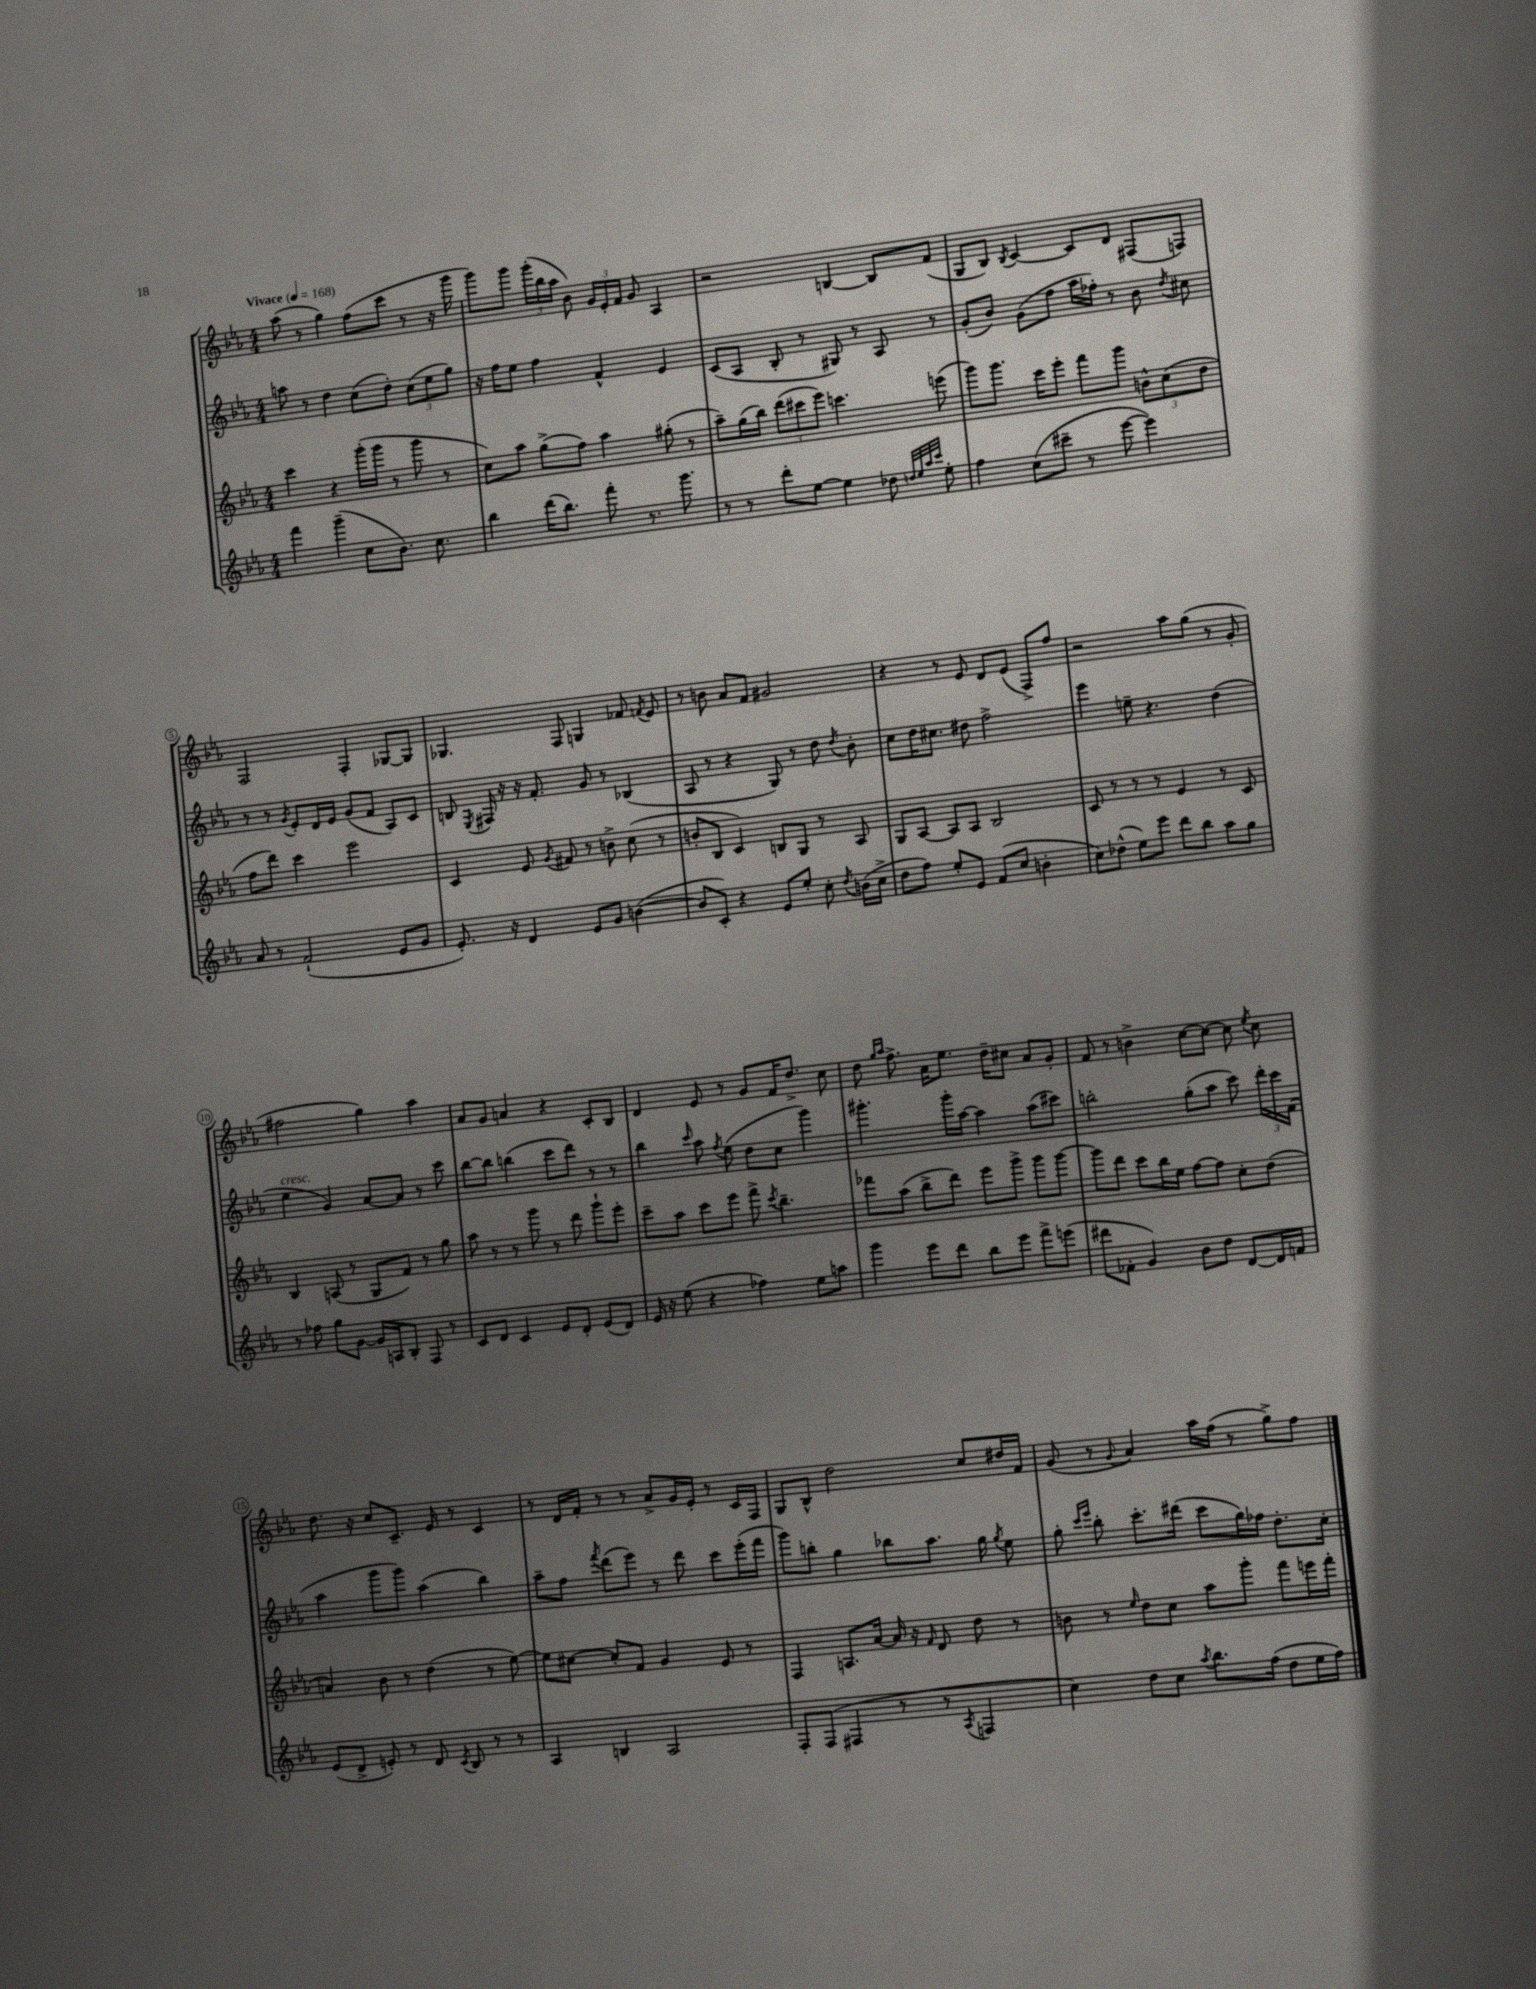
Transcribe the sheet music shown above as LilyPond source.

<<
\new StaffGroup <<
\new Staff = "s0" {
    \clef treble \key ees \major \numericTimeSignature \time 4/4 \tempo "Vivace" 4 = 168
    \autoBeamOff aes''8( r8 g''4) f''8[( c'''8] r8 r16 g'''16 |
    g'''8[) g'''8] \tuplet 3/2 { g'''16[-.( bes''16 aes''16] } bes'8) \tuplet 3/2 { g'16[ ees'16-. f'16] } g'8 aes4 |
    r2 b4~ b8[ f'8]( |
    g8[ bes8]) \acciaccatura { bes8 } c'4~ c'8[ d'8] fis8[( f8]) |
    f2 f4-. ges8[~ ges8] |
    ges4. f8 g4 fes'8 \acciaccatura { f'8 } ees'8 |
    r8 b'8 aes'8[ f'8] gis'2 |
    r4 r8 ees'8 d'8[ ees'8]( f8[->) f''8] |
    r2 aes''8[ g''8]( r8 g'8-. |
    fis''2 g''4) aes''4 |
    aes'8[ g'8] a'4 r4 c'8[-. bes8] |
    d'4 ees'8 r8 g'8[ f'16 d''8.]-> c''8 |
    d''8 \grace { g''16[ aes''16] } f''8.-> aes'16[ ees''8.] d''16[-- cis''8] aes'8[ g'8]-. |
    f'8 r8 b'4-> c''8[~ c''8]~ c''8 \acciaccatura { ees''8 } c''8 |
    d''8. r16 c''8[ c'8.]-- ees'16 r8 c'4 |
    r8 d'16[ f'16]-. r8 r8 aes'8[-> g'16 ees'16]-. r8 c'16[ f16] |
    g8[ bes8]-^ d''2 c''8[ dis''16 f'16] |
    g'8( r8 \appoggiatura { g'8 } aes'4) aes''16[ f''16]( r8 g''8[->) f''8] \bar "|." |
}
\new Staff = "s1" {
    \clef treble \key ees \major \numericTimeSignature \time 4/4
    \autoBeamOff a''8 r8 d''4 c''8[( d''8]-.) \tuplet 3/2 { c''8[( ees''8 g''8]) } |
    r16 f''16[ ees''8] f''4 f'4-^ ees'4 |
    c'8[( aes8] bes8-. r8 gis8) r8 aes8 r8 |
    g'8[-.( bes'8]) g'8[( f''8] aes''16[ fes''16]-.) r8 bes'8 \acciaccatura { d''8 } cis''8 |
    r8 r8 \acciaccatura { g'8 } ees'8[-. d'16 ees'16] g'8[( f'8] aes8[) c'8] |
    b8 \acciaccatura { ees8 } fis16 r16 r16 f'8.-. g'8 r8 bes4( |
    aes8 r8 r4 g8) r8 d''8 \acciaccatura { d''8 } bes'8-. |
    c''8[ d''16 cis''8.] dis''8 f''2-> |
    ees'''4 e''8-- r4. d''4( |
    ees''4^\markup { \italic "cresc." } g'4) aes'8[~ aes'8] r8 c'''8 |
    bes''8[~ bes''8] b''4( c'''8[ d'''8]) r8 r8 |
    bes''4 \grace { c'''16 } aes''8 \acciaccatura { f''8 } ees''8( d''8[ c''8] g'''4) |
    gis'''4.-. gis'''16[-. aes''16]~ aes''4 aes''8[( cis'''8]) |
    b''2-. g''8[-.( aes''8] c'''8) \tuplet 3/2 { d'''16[-. c'''16 f'16]( } |
    aes''4 g'''8[ g'''8]) aes''4( bes''4) |
    aes''8[-- f''8] \acciaccatura { f'''8 } d'''8[( ees'''8]) r8 d'''8 c'''8[ ees'''16-.( f'''16] |
    g'''8[) b''8]-. g''4 bes''8[ aes''8.] g''16 \acciaccatura { g''8 } ees''8 |
    g''8-. \grace { c'''16[ ees'''16] } bes''8-. c'''8.[-. dis'''16]( c'''8[ g''16) fes''16] d''8.[-. c''16]-. \bar "|." |
}
\new Staff = "s2" {
    \clef treble \key ees \major \numericTimeSignature \time 4/4
    \autoBeamOff c'''4 r4 g'''16[-.( g'''16] r8 g'''8 r8 |
    c''8[) aes''8] g''8[->( f''8]) aes''4 gis''8-.( r8 |
    aes''8[--) g''16( bes''16]) \tuplet 3/2 { d'''8[( cis'''8 ees'''8]) } c'''4. e'''8( |
    g'''8[) g'''8.] c'''16[ ees'''8]-. f'''8[ g'''8] \tuplet 3/2 { b'8[-^ c''8( d''8] } |
    f''8[ d'''8]) c'''4 ees'''2 |
    c'4 ees'8 \acciaccatura { g'8 } fis'8 r8 b'8-> c''8( r8 |
    b'8[-. bes8] c'4) b8[ g8] r8 aes8 |
    g8[ aes8]~ aes8[ aes8] bes2 |
    c'8 r8 r8 r8 ees'4 r8 c'8 |
    bes4 a8( r8 g8[ f'8]) r8 g''8 |
    aes''8 r8 r8 g'''8 r8 d'''8 g'''8[-! ees'''8]-. |
    c'''8[-- aes''8] c'''8[ ees'''8] f'''8-> \acciaccatura { c'''8 } bes''4.-- |
    fes'''8[ aes''8]( bes''8[-> d'''8]) ees'''8[ g'''8]-> g'''8[ g'''8]~ |
    g'''8[ d'''8] c'''8[ bes''16 ees''16] f''8[~ f''8] c''8[-. d''8]( |
    a'4) bes'8 r8 d''4( r8 ees''8~) |
    ees''8[ cis''8]~ cis''8[-. f'8] g'4 ees'8 r8 |
    f4 a8.[ aes'16]~ aes'16 r16 \grace { f'16 } d'8 d''8 r8 |
    b'8 r8 \grace { ees''16 } d''8[ c''8] aes''8[ g'''8]-. f'''8[ e'''16 f'''16]-. \bar "|." |
}
\new Staff = "s3" {
    \clef treble \key ees \major \numericTimeSignature \time 4/4
    \autoBeamOff f'''4 g'''4--( c''8[ bes'8.]) c''8. |
    bes''4 d'''16[( bes''8.]) f'''8-. r8. g'''8. |
    r8 r8 d'''8[-. ees''8]~ ees''4 des''8 \grace { d''32[ ees''32 aes''32 c'''32] } ees''8-. |
    f''4 c''8[( cis'''8]-- r8 ees'''8~ ees'''4) |
    aes'8 r8 f'2-!( ees'8[ g'8] |
    ees'8.-.) r16 d'4 ees'8[ g'8] b'4~( |
    b'8[ c'8]-.) r4 ees'8[ ees''8]-. c''8-. \acciaccatura { d''8 } b'16[( c''16]-> |
    d''8[ f''8]) ees''8[-. ees'8] f'8[( c''8] b'4-. |
    c''8[) des''8]-^( ees''8[) ees'''8] d'''8[ bes''8] aes''8[ g''8] |
    r8 fes''8 g''8[ g'8]~ g'16[ a16 bes8]-. f8 r8 |
    c'8[ d'8] c'4 ees'8[ d'8]-. ees'8[( d'8]) |
    ees'16 r16 ees''8( r4 fes''4) ees''8[ a''8] |
    g'''4 ees'''8[ d'''8] bes''8[ ees'''8] f'''8[-> e'''8]( |
    dis'''8[ fes'8]-. g'4) bes'8[ d''8] d'8[~ d'16 f'16] |
    ees'8[( d'8]-> e'8-.) r8 d'8 \acciaccatura { c'8 } bes8 r8 r8 |
    aes4 b4 aes2 |
    f8[-. f8]( fis4 r8 r8 \acciaccatura { aes8 } f4 |
    c''4) d''8[ c''8] \acciaccatura { aes''8 } bes''8.[ f''16]( d''8[ ees''16 f''16]) \bar "|." |
}
>>
>>
\layout { \context { \Score \override BarNumber.stencil = #(make-stencil-circler 0.1 0.3 ly:text-interface::print) } }
